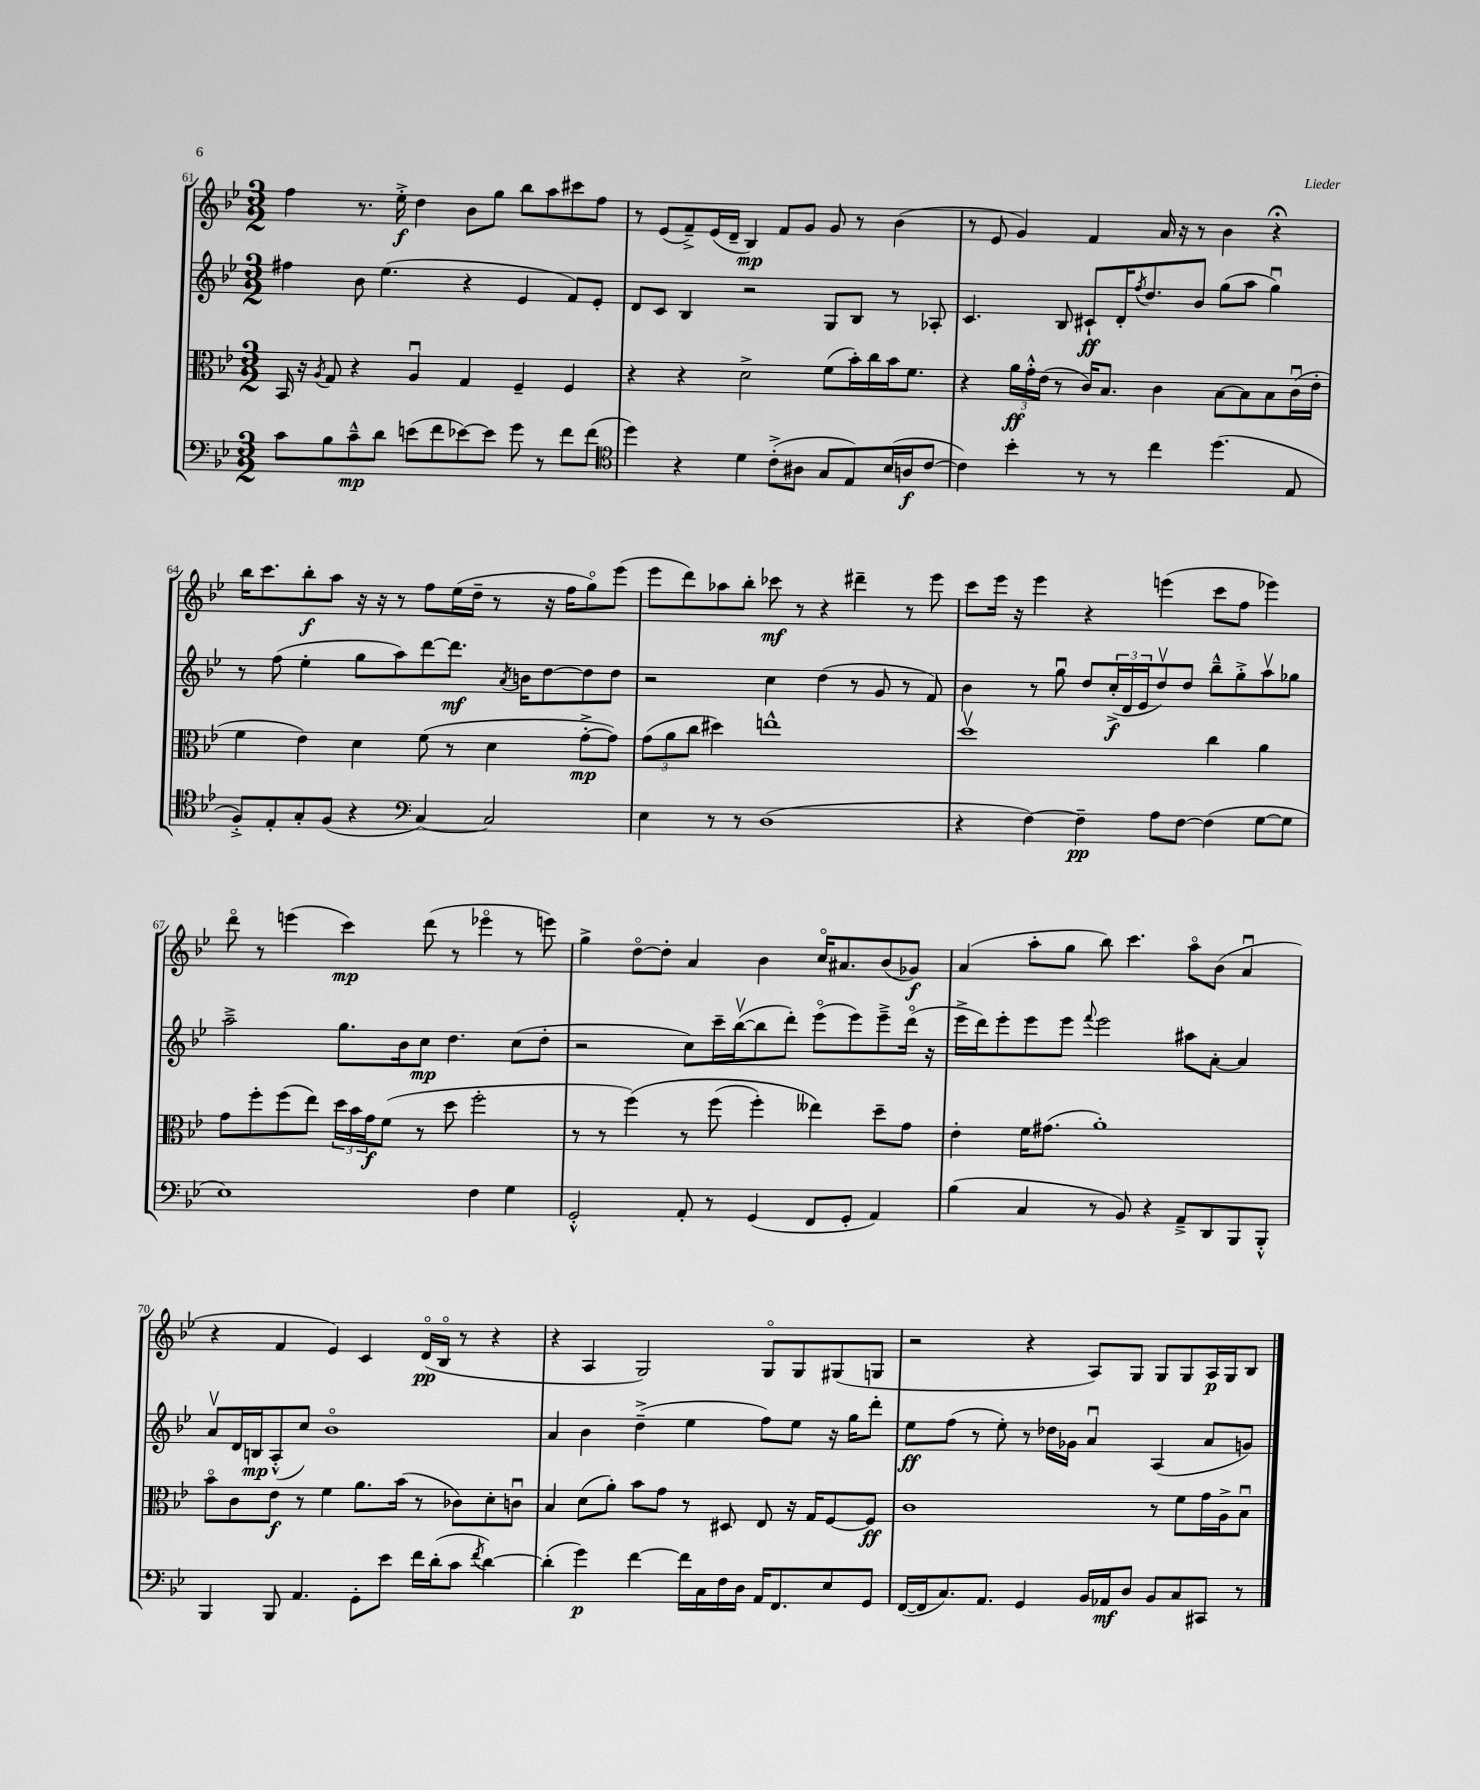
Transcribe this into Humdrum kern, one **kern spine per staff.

**kern	**dynam	**kern	**dynam	**kern	**dynam	**kern	**dynam
*part4	*part4	*part3	*part3	*part2	*part2	*part1	*part1
*staff4	*staff4	*staff3	*staff3	*staff2	*staff2	*staff1	*staff1
*clefF4	*	*clefC3	*	*clefG2	*	*clefG2	*
*k[b-e-]	*	*k[b-e-]	*	*k[b-e-]	*	*k[b-e-]	*
*M3/2	*	*M3/2	*	*M3/2	*	*M3/2	*
=61	=61	=61	=61	=61	=61	=61	=61
8c\L	.	16BB-/	.	4ff#X\	.	4ff\	.
.	.	16r	.	.	.	.	.
.	.	8qA/	.	.	.	.	.
8B-\	.	8G/	.	.	.	.	.
8c~^^\	mp	4r	.	8b-\	.	8.r	.
8d\J	.	.	.	(4.ee-\	.	.	.
.	.	.	.	.	.	16ee-'^\	f
(8en\L	.	4Au/	.	.	.	4dd\	.
8f\	.	.	.	.	.	.	.
[8e-X\)	.	4G/	.	4r	.	8b-\L	.
8e-\J]	.	.	.	.	.	8gg\J	.
8g\	.	4F~/	.	4e-/	.	8bb-\L	.
8r	.	.	.	.	.	8aa\	.
8f\L	.	4F/	.	8f/L)	.	8ccc#X\	.
(8f\J	.	.	.	8e-'/J	.	8ff\J	.
=62	=62	=62	=62	=62	=62	=62	=62
*clefC4	*	*	*	*	*	*	*
4dd\)	.	4r	.	8d/L	.	8r	.
.	.	.	.	8c/J	.	(8e-/L	.
4r	.	4r	.	4B-/	.	8f~^/)	.
.	.	.	.	.	.	(16e-/L	.
.	.	.	.	.	.	16d~/JJ	.
4d\	.	2d^\	.	2r	.	4B-/)	mp
(8c'^\L	.	.	.	.	.	8f/L	.
8A#X\J	.	.	.	.	.	8g/J	.
8G/L	.	(8f\L	.	8G/L	.	8g/	.
8E-/)	.	16b-'\L)	.	8B-/J	.	8r	.
.	.	16cc\	.	.	.	.	.
(16B-/L	.	16b-\J	.	8r	.	(4b-\	.
16An/J	f	8.f\J	.	.	.	.	.
[8c/J	.	.	.	8A-X'/	.	.	.
=63	=63	=63	=63	=63	=63	=63	=63
4c\])	.	4r	.	4.c/	.	8r	.
.	.	.	.	.	.	8e-/	.
4b-'\	.	24a\LL	ff	.	.	4g/)	.
.	.	24g'^^\	.	.	.	.	.
.	.	(24e-\JJ	.	.	.	.	.
.	.	8r	.	8B-/	.	.	.
8r	.	16c/KL)	.	8c#X`/L	ff	4f/	.
.	.	8.B-/J	.	.	.	.	.
8r	.	.	.	16d'/K	.	.	.
.	.	.	.	8qff/	.	.	.
.	.	.	.	8.dd/	.	.	.
4cc\	.	4c\	.	.	.	16a/	.
.	.	.	.	.	.	16r	.
.	.	.	.	8b-/J	.	8r	.
(4.dd\	.	[8B-\L	.	(8gg\L	.	4b-\	.
.	.	8B-\]	.	8aa\J	.	.	.
.	.	8B-\	.	4ggu\)	.	4r;<	.
8E-/	.	(16cu\L	.	.	.	.	.
.	.	16e-'\JJ	.	.	.	.	.
!!LO:LB:g=z
=64	=64	=64	=64	=64	=64	=64	=64
8F'^/L)	.	4f\	.	8r	.	16bb-\KL	.
.	.	.	.	.	.	8.ccc\	.
8E-'/	.	.	.	(8ff\	.	.	.
8G'/	.	4e-\)	.	4ee-'\	.	8bb-'\	f
(8F/J	.	.	.	.	.	8aa\J	.
4r	.	4d\	.	8gg\L	.	16r	.
.	.	.	.	.	.	16r	.
.	.	.	.	8aa\)	.	8r	.
*clefF4	*	*	*	*	*	*	*
[4C/)	.	(8f\	.	[8ddd\	.	8ff\L	.
.	.	8r	.	8.ddd\J]	mf	(16ee-\L	.
.	.	.	.	.	.	16dd~\JJ	.
2C/]	.	4d\	.	.	.	8r	.
.	.	.	.	8qa/	.	.	.
.	.	.	.	16bn\KL	.	.	.
.	.	.	.	[8dd\	.	16r	.
.	.	.	.	.	.	16ff\KL	.
.	.	[8g'^\L	mp	8dd\]	.	8gg\)	.
.	.	8g\J])	.	8dd\J	.	(8eee-\J	.
=65	=65	=65	=65	=65	=65	=65	=65
4E-\	.	(12g\L	.	2r	.	8eee-\L	.
.	.	12a\	.	.	.	.	.
.	.	.	.	.	.	8ddd\)	.
.	.	12cc\J	.	.	.	.	.
8r	.	4dd#X\)	.	.	.	8aa-X\	.
8r	.	.	.	.	.	8bb-'\J	.
(1D	.	1een^^	.	4cc\	.	8ccc-X\	mf
.	.	.	.	.	.	8r	.
.	.	.	.	(4dd\	.	4r	.
.	.	.	.	8r	.	4ddd#X~\	.
.	.	.	.	8g/	.	.	.
.	.	.	.	8r	.	8r	.
.	.	.	.	8f/)	.	8eee-\	.
=66	=66	=66	=66	=66	=66	=66	=66
4r	.	1ddv	.	4b-\	.	8ccc\L	.
.	.	.	.	.	.	16eee-\Jk	.
.	.	.	.	.	.	16r	.
[4F\)	.	.	.	8r	.	4eee-\	.
.	.	.	.	8ggu\	.	.	.
4F~\]	pp	.	.	8dd/L	.	4r	.
.	.	.	.	(24cc'^/L	f	.	.
.	.	.	.	24d/	.	.	.
.	.	.	.	24e-/J	.	.	.
8A\L	.	.	.	8ddv/)	.	(4eeen\	.
[8F\J	.	.	.	8dd/J	.	.	.
(4F\]	.	4cc\	.	8bb-~^^\L	.	8ccc\L	.
.	.	.	.	8gg'^\	.	8ff\J	.
[8G\L	.	4a\	.	8aav\	.	4eee-X\)	.
8G\J]	.	.	.	8gg-X\J	.	.	.
!!LO:LB:g=z
=67	=67	=67	=67	=67	=67	=67	=67
1E-)	.	8g\L	.	2aa~^\	.	8ddd\	.
.	.	8ff'\	.	.	.	8r	.
.	.	(8ff\	.	.	.	(4eeen\	.
.	.	8ee-\J)	.	.	.	.	.
.	.	24dd\LL	.	8.gg\L	.	4ccc\)	mp
.	.	24b-\	.	.	.	.	.
.	.	24g\J	f	.	.	.	.
.	.	(8f\J	.	.	.	.	.
.	.	.	.	16b-\k	.	.	.
.	.	8r	.	8cc\J	mp	(8ddd\	.
.	.	8dd\	.	4.dd\	.	8r	.
4F\	.	2ff'\	.	.	.	4eee-X\	.
4G\	.	.	.	(8cc\L	.	8r	.
.	.	.	.	8dd'\J	.	8eeen\)	.
=68	=68	=68	=68	=68	=68	=68	=68
2GG'^^/	.	8r	.	2r	.	4gg^\	.
.	.	8r	.	.	.	.	.
.	.	(4ff\)	.	.	.	[8dd\L	.
.	.	.	.	.	.	8dd'\J]	.
8AA'/	.	8r	.	8cc\L)	.	4a/	.
8r	.	(8ff\	.	16ccc~\L	.	.	.
.	.	.	.	([16bb-v\J	.	.	.
(4GG/	.	4ff'\)	.	8bb-\]	.	4b-\	.
.	.	.	.	8ddd'\J)	.	.	.
8FF/L	.	4ee--X\)	.	(8eee-\L	.	16cc/KL	.
.	.	.	.	.	.	8.a#X/	.
8GG'/J	.	.	.	8eee-\)	.	.	.
4AA/)	.	8dd~\L	.	8eee-~^\	.	(8b-/	.
.	.	8g\J	.	(16ddd\Jk	.	8g-X/J)	f
.	.	.	.	16r	.	.	.
=69	=69	=69	=69	=69	=69	=69	=69
(4B-\	.	4e-'\	.	16eee-^\LL	.	(4a/	.
.	.	.	.	16ddd\J)	.	.	.
.	.	.	.	8eee-'\	.	.	.
4C/	.	16f\KL	.	8eee-\	.	8aa'\L	.
.	.	(8.g#X\J	.	.	.	.	.
.	.	.	.	8eee-\J	.	8gg\J	.
.	.	.	.	8qqfff/	.	.	.
8r	.	1a')	.	2eee-\	.	8bb-\)	.
8BB-/)	.	.	.	.	.	4.ccc\	.
4r	.	.	.	.	.	.	.
8AA~^/L	.	.	.	8aa#X\L	.	8aa\L	.
8DD/	.	.	.	[8a'\J	.	(8b-\J	.
8BBB-/	.	.	.	4a/]	.	4au/	.
8BBB-'^^/J	.	.	.	.	.	.	.
!!LO:LB:g=z
=70	=70	=70	=70	=70	=70	=70	=70
4BBB-/	.	8b-\L	.	8av/L	.	4r	.
.	.	8c\	.	16d/L	.	.	.
.	.	.	.	16Bn/J	mp	.	.
8BBB-/	.	8e-\J	f	(8A'^^/	.	4f/	.
4.AA/	.	8r	.	8cc/J)	.	.	.
.	.	4f\	.	1b-	.	4e-/)	.
8GG'\L	.	8.a\L	.	.	.	4c/	.
8e-\J	.	.	.	.	.	.	.
.	.	(16b-\Jk	.	.	.	.	.
16f\LL	.	8r	.	.	.	(16d/LL	pp
(16d'\J	.	.	.	.	.	16B-/JJ	.
8c\J	.	8c-X\L)	.	.	.	8r	.
8qf/	.	.	.	.	.	.	.
[4d\)	.	8d'\	.	.	.	4r	.
.	.	8cnu\J	.	.	.	.	.
=71	=71	=71	=71	=71	=71	=71	=71
(4d'\]	.	4B-/	.	4a/	.	4r	.
4g\)	p	(8d\L	.	4b-\	.	4A/	.
.	.	8a'\J)	.	.	.	.	.
[4f\	.	8b-\L	.	(4dd~^\	.	2G/)	.
.	.	8g\J	.	.	.	.	.
16f\LL]	.	8r	.	4ee-\	.	.	.
16C\	.	.	.	.	.	.	.
16F\	.	8D#X/	.	.	.	.	.
16D\JJ	.	.	.	.	.	.	.
16AA/KL	.	8E-/	.	8ff\L)	.	8G/L	.
8.FF/	.	.	.	.	.	.	.
.	.	16r	.	8ee-\J	.	8G/	.
.	.	16G/KL	.	.	.	.	.
8E-/	.	[8F/	.	16r	.	(8G#X/	.
.	.	.	.	16gg\KL	.	.	.
8GG/J	.	8F/J]	ff	8ddd'\J	.	8Gn/J	.
=72	=72	=72	=72	=72	=72	=72	=72
([16FF/LL	.	1c	.	8ee-\L	ff	2r	.
16FF/J]	.	.	.	.	.	.	.
8.C/)	.	.	.	(8ff\J	.	.	.
.	.	.	.	8r	.	.	.
8.AA/J	.	.	.	.	.	.	.
.	.	.	.	8ee-'\)	.	.	.
4GG/	.	.	.	8r	.	4r	.
.	.	.	.	16dd-X\LL	.	.	.
.	.	.	.	16g-X\JJ	.	.	.
16BB-/LL	.	.	.	4au/	.	8A/L)	.
16AA-X/J	mf	.	.	.	.	.	.
8D/J	.	.	.	.	.	8G/J	.
8BB-/L	.	8r	.	(4A/	.	8G/L	.
8C/	.	8f\L	.	.	.	8G/	.
8CC#X/J	.	16g\L	.	8a/L	.	16A/L	p
.	.	16A^\J	.	.	.	16G/J	.
8r	.	8B-u\J	.	8gn/J)	.	8B-/J	.
==	==	==	==	==	==	==	==
*-	*-	*-	*-	*-	*-	*-	*-
